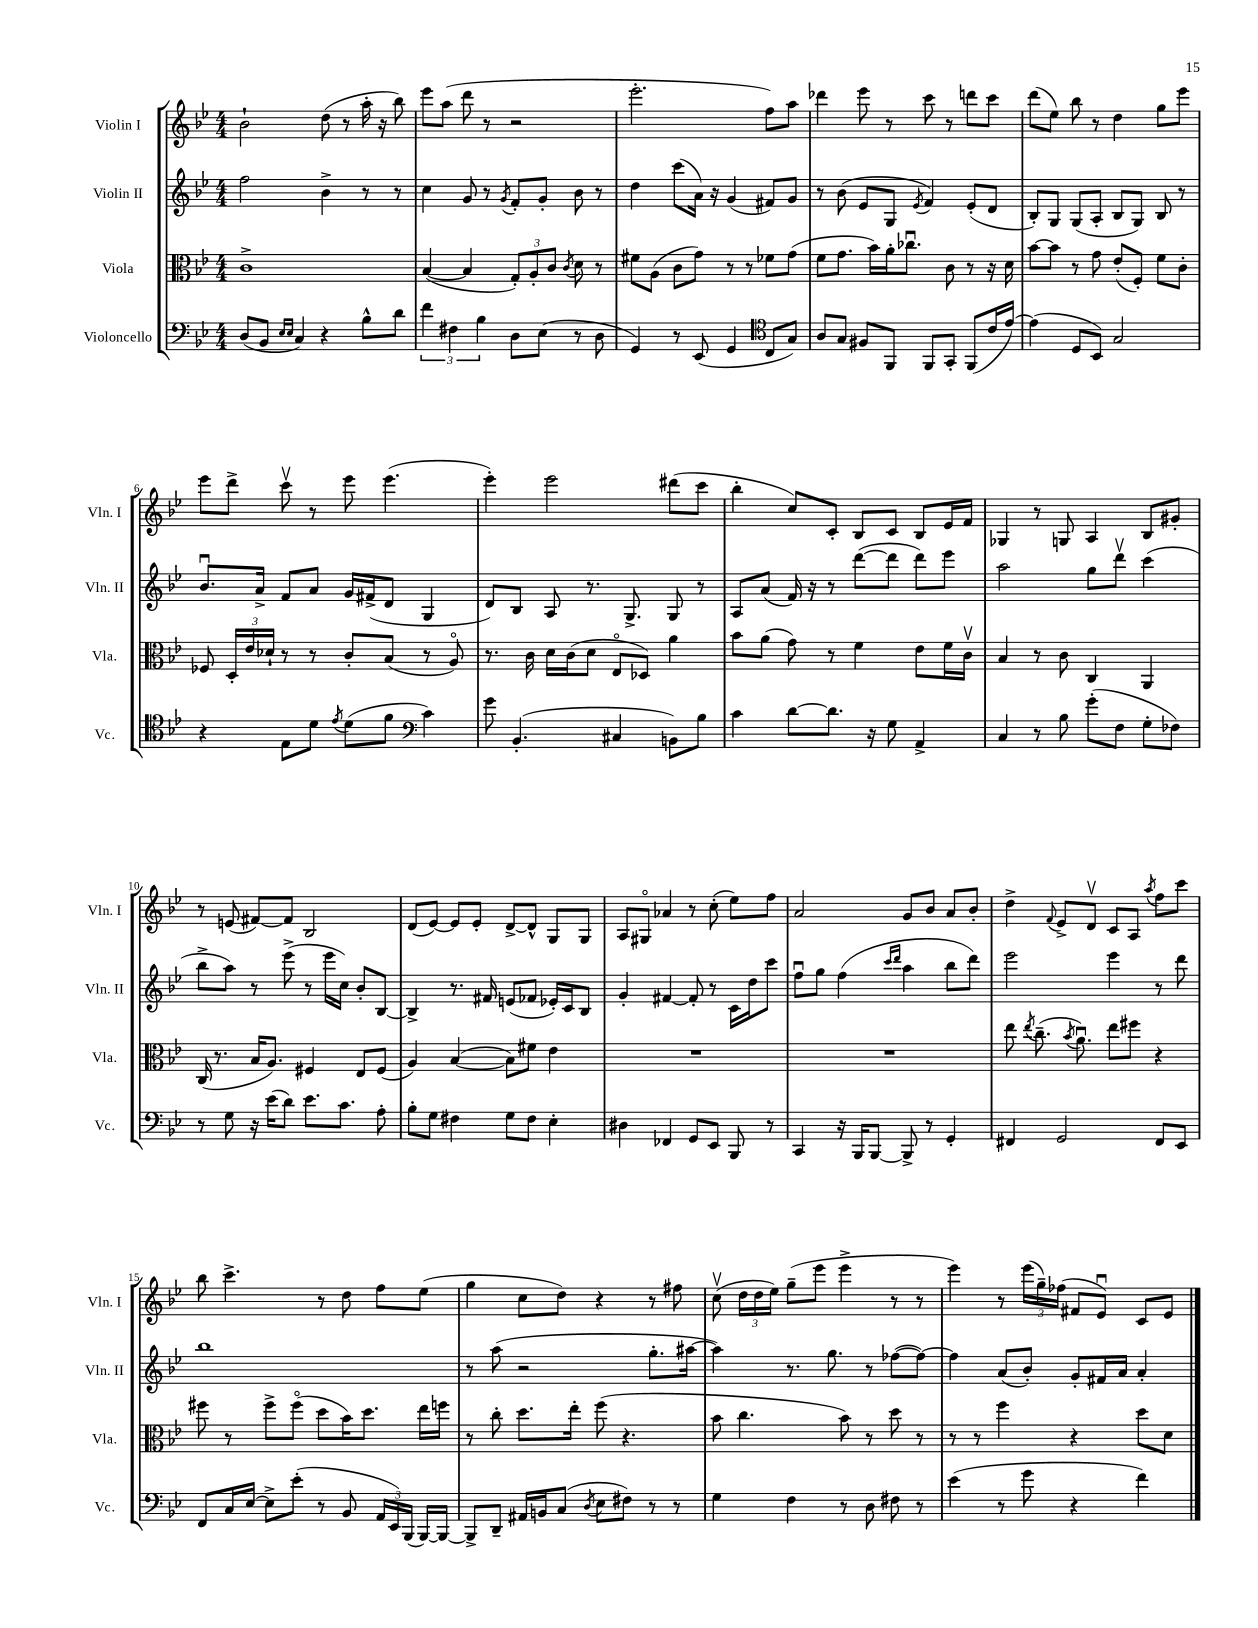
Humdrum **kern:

**kern	**kern	**kern	**kern
*staff4	*staff3	*staff2	*staff1
*clefF4	*clefC3	*clefG2	*clefG2
*k[b-e-]	*k[b-e-]	*k[b-e-]	*k[b-e-]
*M4/4	*M4/4	*M4/4	*M4/4
(8D	1c^	2ff	2b-`
8BB-	.	.	.
16qqE-	.	.	.
16qqE-	.	.	.
4C)	.	.	.
4r	.	4b-^	(8dd
.	.	.	8r
8B-^^	.	8r	16aa'
.	.	.	16r
8d	.	8r	8bb-)
=	=	=	=
6f	([4B-	4cc	8eee-
.	.	.	(8aa
6F#	.	.	.
.	4B-]	8g	8ddd
6B-	.	.	.
.	.	8r	8r
.	.	8qg	.
8D	12G')	8f'	2r
.	12A'	.	.
(8E-	.	8g'	.
.	12c	.	.
.	8qc	.	.
8r	8d	8b-	.
8D	8r	8r	.
=	=	=	=
4GG)	8f#	4dd	2.eee-'
.	(8A	.	.
8r	8c	(8ccc	.
(8EE-	8g)	16a)	.
.	.	16r	.
4GG	8r	(4g	.
.	8r	.	.
*clefC4	*	*	*
8C	8f-	8f#)	8ff)
8G)	(8g	8g	8aa
=	=	=	=
8A	8f	8r	4ddd-
8G	8.g	(8b-	.
8F#	.	8e-	8eee-
.	16b-)	.	.
8FF	16a'	8G	8r
.	8.cc-u	.	.
.	.	8qe-	.
8FF	.	4f)	8ccc
8GG'	8c	.	8r
(8FF	8r	(8e-'	8ddd
16c	16r	8d	8ccc
[16e-)	16d	.	.
=	=	=	=
(4e-]	[8b-	8B-')	(8ddd
.	8b-]	8G	8ee-)
8D	8r	(8G	8bb-
8BB-)	8g	8A'	8r
2G	(8e-'	8B-	4dd
.	8F')	8G)	.
.	8f	8B-	8gg
.	8c'	8r	8eee-
=	=	=	=
4r	8F-	8.b-u	8eee-
.	24D'	.	8ddd^
.	24e-	.	.
.	.	16a^	.
.	24d-`	.	.
8E-	8r	8f	8cccv
8d	8r	8a	8r
8qe-	.	.	.
(8d	8c'	16g	8eee-
.	.	(16f#^	.
8f	(8B-	8d	(4.eee-
*clefF4	*	*	*
4c)	8r	4G	.
.	8Ao)	.	.
=	=	=	=
8g	8.r	8d)	4eee-')
(4.BB-'	.	8B-	.
.	16c	.	.
.	16d	8A	2eee-
.	(16c	.	.
.	8d	8.r	.
4C#	8E-o	.	.
.	.	8.G^	.
.	8D-)	.	.
8BB)	4a	8G	(8ddd#
8B-	.	8r	8ccc
=	=	=	=
4c	8b-	8A	4bb-'
.	(8a	(8a	.
[8d	8g)	16f)	8cc)
.	.	16r	.
8.d]	8r	8r	8c'
.	4f	([8ddd	8B-
16r	.	.	.
8G	.	8ddd]	8c
4AA^	8e-	8ddd)	8B-
.	16f	8eee-	16e-
.	16cv	.	16f
=	=	=	=
4C	4B-	2aa	4G-
8r	8r	.	8r
8B-	8c	.	8G
(8g'	4C	8gg	4A
8F	.	8dddv	.
8G'	4AA	(4ccc	8B-
8F-)	.	.	8g#'
=	=	=	=
8r	(16C	8bb-^	8r
.	8.r	.	.
8G	.	8aa)	(8e
16r	16B-	8r	[8f#)
(16e-	8.A)	.	.
8d)	.	(8eee-^	8f#]
8.e-	4F#	8r	2B-
.	.	16eee-	.
8.c	.	16cc)	.
.	8E-	8b-'	.
8A'	(8F#	[8B-	.
=	=	=	=
8B-'	4A)	4B-^]	(8d
8G	.	.	[8e-)
4F#	([4B-	8.r	8e-]
.	.	.	8e-'
.	.	16f#	.
8G	8B-])	(8e	[8d^
8F#	8f#	8f-	8d^^]
4E-'	4e-	16e-')	8G
.	.	16c	.
.	.	8B-	8G
=	=	=	=
4D#	1r	4g'	8A
.	.	.	8G#o
4FF-	.	[4f#	4a-
8GG	.	8f#']	8r
8EE-	.	8r	(8cc'
8BBB-	.	16c	8ee-)
.	.	16dd	.
8r	.	8ccc	8ff
=	=	=	=
4CC	1r	8ffu	2a
.	.	8gg	.
16r	.	(4ff	.
16BBB-	.	.	.
[8BBB-	.	.	.
.	.	16qqccc	.
.	.	16qqddd	.
8BBB-^]	.	4aa	8g
8r	.	.	8b-
4GG'	.	8bb-	8a
.	.	8ddd)	8b-'
=	=	=	=
4FF#	8ee-	2eee-	4dd^
.	8qee-	.	.
.	(8.cc~	.	.
.	.	.	8qqf
2GG	.	.	8e-^
.	8qb-	.	.
.	8.au)	.	.
.	.	.	8dv
.	8ee-	4eee-	8c
.	8ff#	.	8A
.	.	.	8qaa
8FF#	4r	8r	8ff
8EE-	.	8ddd	8ccc
=	=	=	=
8FF	8ff#	1bb-	8bb-
16C	8r	.	4.ccc^
[16E-	.	.	.
8E-^]	8ff#^	.	.
(8e-'	(8ff#o	.	.
8r	8dd	.	8r
8BB-	16b-)	.	8dd
.	8.dd	.	.
24AA	.	.	8ff
24EE-)	.	.	.
(24BBB-	.	.	.
[16BBB-)	16ee-	.	(8ee-
16BBB-_	16ff	.	.
=	=	=	=
8BBB-^]	8r	8r	4gg
8DD~	8cc'	(8aa	.
16AA#	8.dd	2r	8cc
16BB	.	.	.
(8C	.	.	8dd)
.	16ee-'	.	.
8qD	.	.	.
8E-	(8ff	.	4r
8F#)	4.r	.	.
8r	.	8.gg'	8r
8r	.	.	8ff#
.	.	[16aa#	.
=	=	=	=
4G	8b-	4aa#])	(8ccv
.	4.cc	.	24dd
.	.	.	24dd
.	.	.	24ee-)
4F	.	8.r	(8gg~
.	.	.	8eee-
.	.	8.gg	.
8r	8b-)	.	4eee-^
8D	8r	8r	.
8F#	8dd	([8ff-	8r
8r	8r	8ff-_)	8r
=	=	=	=
(4e-	8r	4ff-]	4eee-)
.	8r	.	.
8r	4ff	(8a	8r
8g	.	8b-')	(24eee-
.	.	.	24gg~)
.	.	.	(24ff-
4r	4r	8g'	8f#
.	.	16f#	8e-u)
.	.	16a	.
4f)	8dd	4a'	8c
.	8d	.	8e-
==	==	==	==
*-	*-	*-	*-
